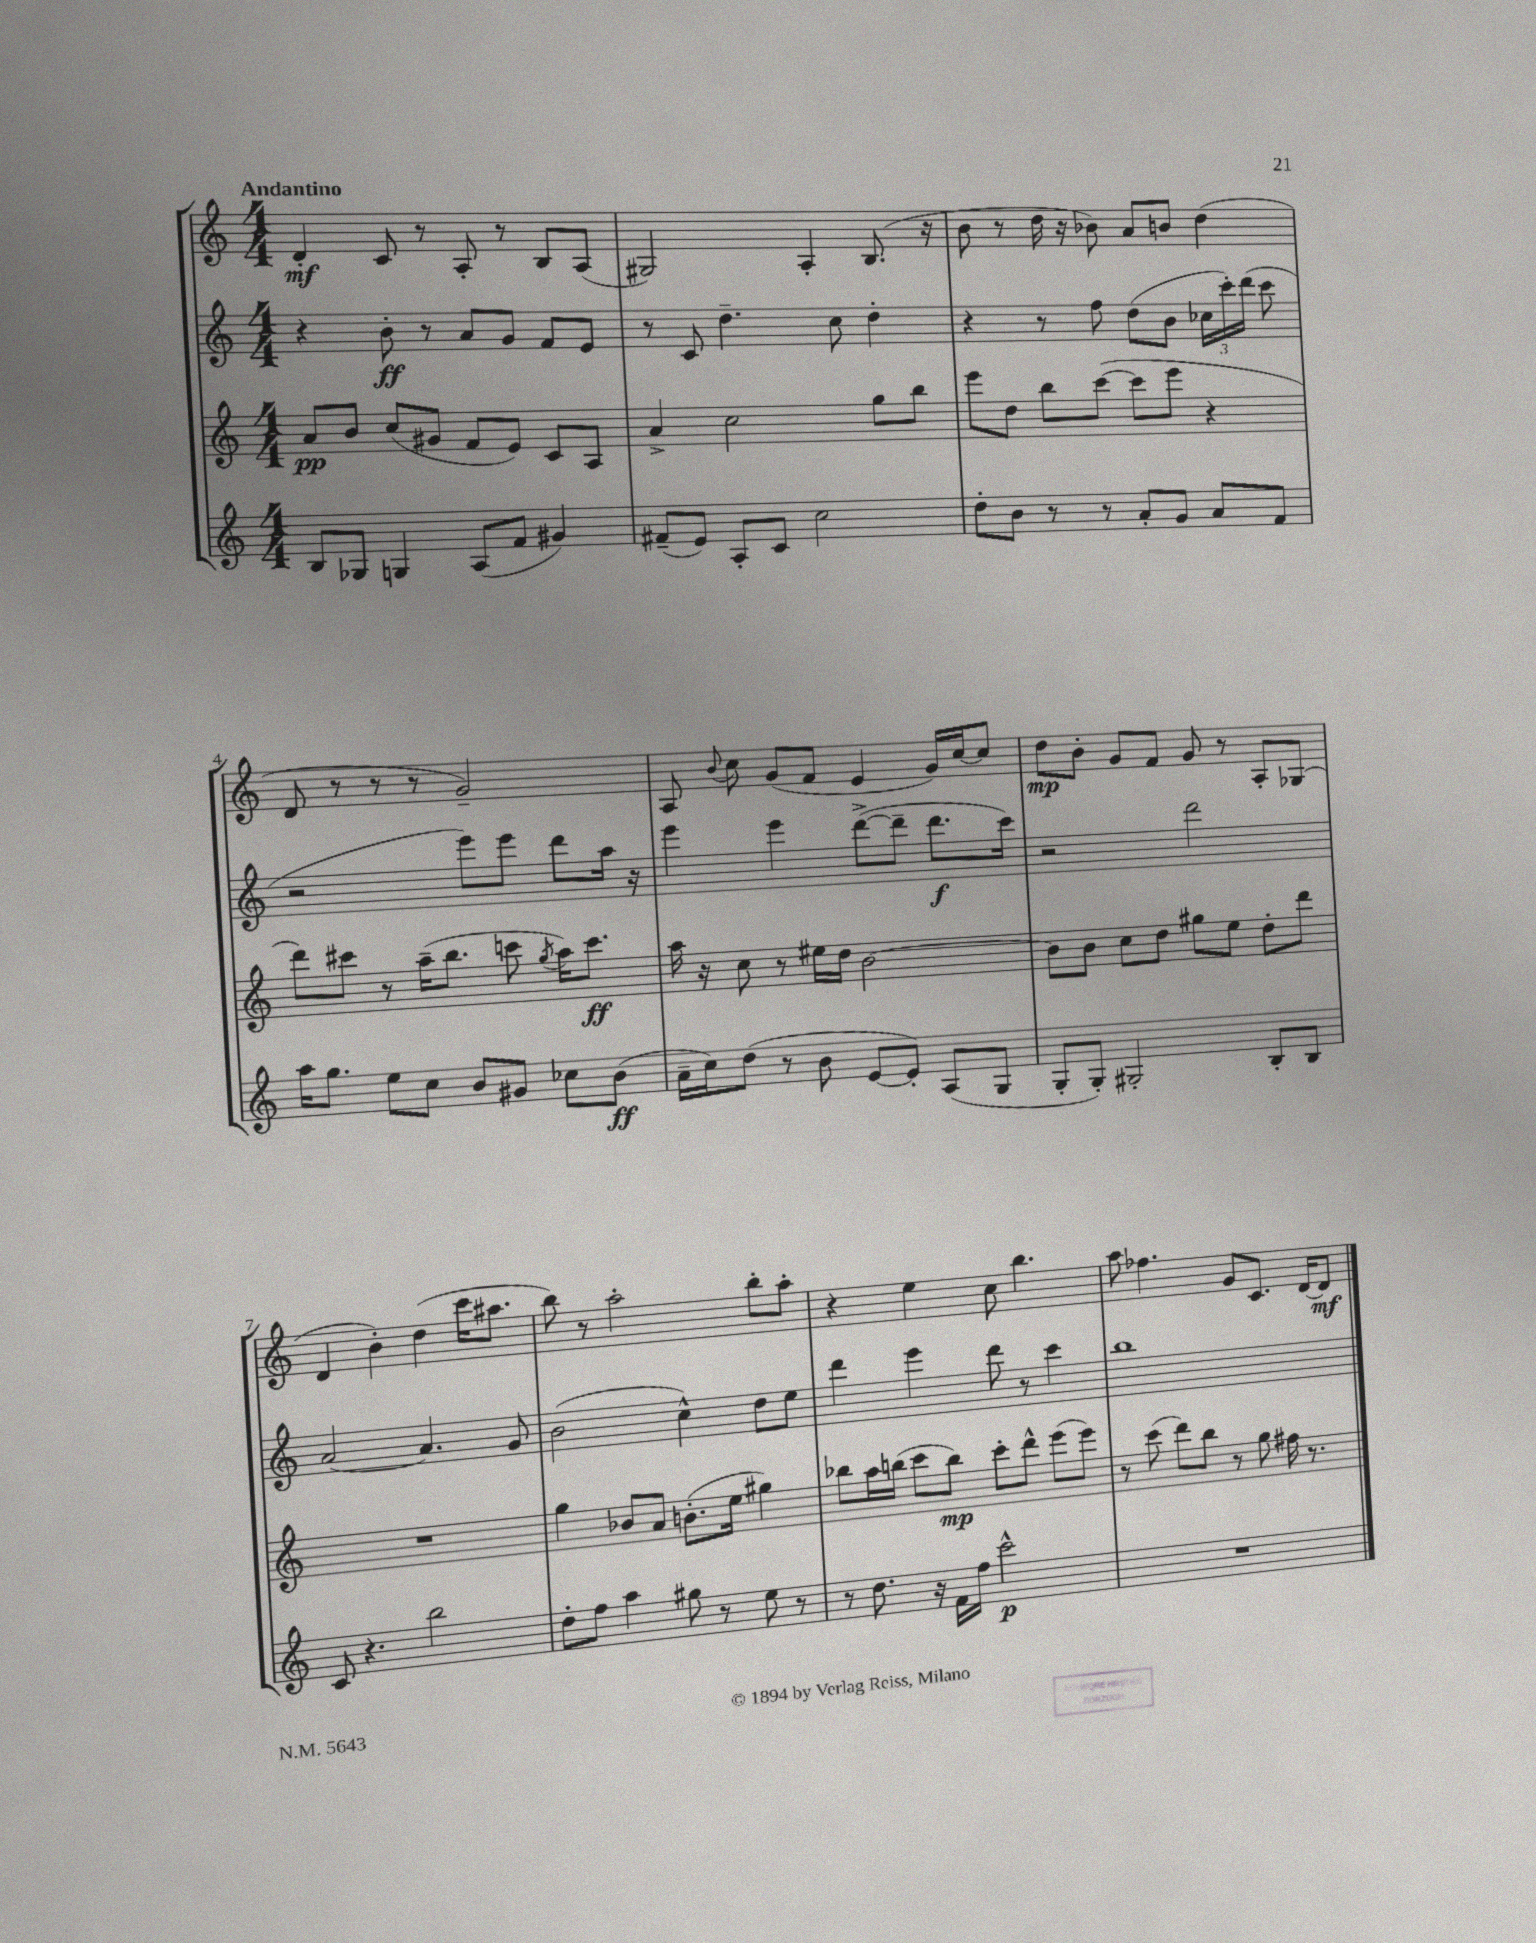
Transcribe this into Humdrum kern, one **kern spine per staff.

**kern	**kern	**kern	**kern
*staff4	*staff3	*staff2	*staff1
*clefG2	*clefG2	*clefG2	*clefG2
*k[]	*k[]	*k[]	*k[]
*M4/4	*M4/4	*M4/4	*M4/4
8B	8a	4r	4d'
8G-	8b	.	.
4G	(8cc	8b'	8c
.	8g#	8r	8r
(8A	8f	8a	8A'
8f	8e)	8g	8r
4g#)	8c	8f	8B
.	8A	8e	(8A
=	=	=	=
(8f#~	4a^	8r	2G#)
8e)	.	8c	.
8A'	2cc	4.dd~	.
8c	.	.	.
2cc	.	.	4A'
.	.	8cc	.
.	8gg	4dd'	(8.B
.	8bb	.	.
.	.	.	16r
=	=	=	=
8dd'	8eee	4r	8b
8b	8dd	.	8r
8r	8bb	8r	16dd
.	.	.	16r
8r	([8ccc	8ff	8b-)
8a'	8ccc]	(8dd	8a
8g	8eee	8b	8b
8a	4r	24cc-	(4dd
.	.	24ccc')	.
.	.	(24ddd	.
8f	.	8ccc	.
=	=	=	=
16aa	8ddd)	2r	8d
8.gg	.	.	.
.	8ccc#	.	8r
8ee	8r	.	8r
8cc	(16aa~	.	8r
.	8.bb	.	.
8b	.	8eee)	2g~)
8g#	8ccc	8eee	.
.	8qgg	.	.
8cc-	16aa)	8ddd	.
.	8.ccc	.	.
(8b	.	16aa	.
.	.	16r	.
=	=	=	=
16a~	16aa	4eee	8A
16cc)	16r	.	.
.	.	.	8qqb
(8dd	8cc	.	8cc
8r	8r	4eee	(8g
8b	16ee#	.	8f
.	16dd	.	.
[8e	[2b	([8ddd^	4e
8e'])	.	8ddd~]	.
(8A	.	8.ddd	16g)
.	.	.	[16cc
8G	.	.	8cc]
.	.	16ccc)	.
=	=	=	=
8G'	8b]	2r	8dd
8G')	8b	.	8b'
2G#'	8cc	.	8g
.	8dd	.	8f
.	8gg#	2ddd	8g
.	8ee	.	8r
8B'	8dd'	.	8A'
8B	8ddd	.	(8G-
=	=	=	=
8c	1r	[2a	4d
4.r	.	.	.
.	.	.	4b')
2bb	.	4.a]	(4dd
.	.	.	16ccc
.	.	.	8.aa#
.	.	8g	.
=	=	=	=
8dd'	4gg	(2b	8bb)
8ff	.	.	8r
4aa	8b-	.	2aa'
.	8a	.	.
8gg#	(8.b'	4cc^^)	.
8r	.	.	.
.	16ee	.	.
8ee	4gg#)	8dd	8bb'
8r	.	8ee	8aa'
=	=	=	=
8r	8bb-	4ddd	4r
8.dd	16aa	.	.
.	(16bb	.	.
.	8ccc	4eee	4ee
16r	.	.	.
16f	8bb)	.	.
16ff	.	.	.
2ccc^^	8ccc'	8ddd	8cc
.	8ddd^^	8r	4.bb
.	(8eee	4ccc	.
.	8eee)	.	.
=	=	=	=
1r	8r	1bb	8aa
.	(8ccc	.	4.ff-
.	8ddd)	.	.
.	8bb	.	.
.	8r	.	8g
.	8gg	.	8.c
.	16ff#	.	.
.	8.r	.	[16d
.	.	.	8d]
==	==	==	==
*-	*-	*-	*-
